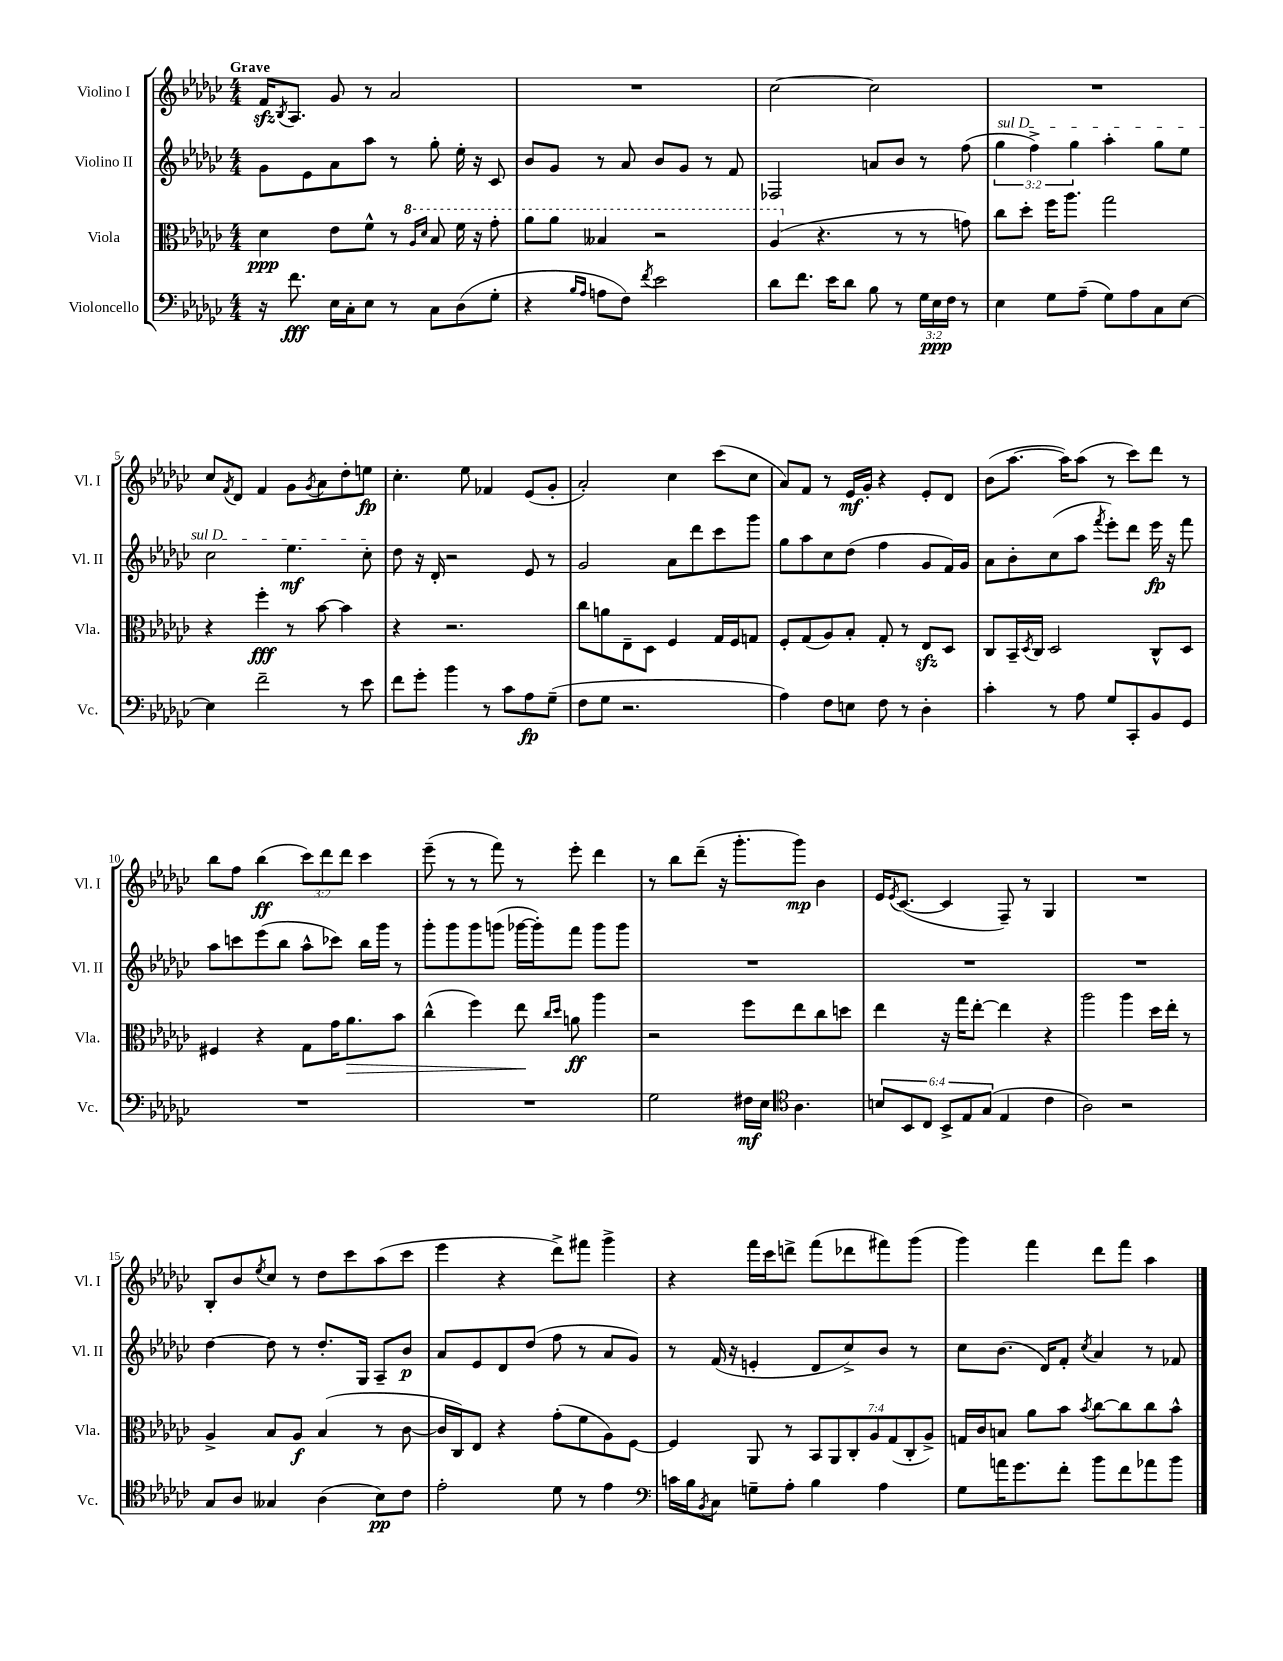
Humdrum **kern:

**kern	**kern	**kern	**kern
*staff4	*staff3	*staff2	*staff1
*clefF4	*clefC3	*clefG2	*clefG2
*k[b-e-a-d-g-c-]	*k[b-e-a-d-g-c-]	*k[b-e-a-d-g-c-]	*k[b-e-a-d-g-c-]
*M4/4	*M4/4	*M4/4	*M4/4
16r	4d-	8g-	16f
.	.	.	8qB-
8.f	.	.	8.A-
.	.	8e-	.
16E-	8e-	8a-	8g-
16C-'	.	.	.
8E-	8f^^	8aa-	8r
8r	8r	8r	2a-
.	16qqa-	.	.
.	16qqdd-	.	.
8C-	8b-	8gg-'	.
(8D-	16ff	16ee-'	.
.	16r	16r	.
8G-'	8gg-'	8c-	.
=	=	=	=
4r	8aa-	8b-	1r
.	8aa-	8g-	.
16qqB-	.	.	.
16qqA-	.	.	.
8A	4b--	8r	.
8F)	.	8a-	.
8qf	.	.	.
2e-	2r	8b-	.
.	.	8g-	.
.	.	8r	.
.	.	8f	.
=	=	=	=
8d-	(4a-	2F-	[2cc-
8.f	.	.	.
.	4.r	.	.
16e-	.	.	.
8d-	.	.	.
8B-	.	8a	2cc-]
8r	8r	8b-	.
24G-	8r	8r	.
24E-	.	.	.
24F	.	.	.
8r	8g)	(8ff	.
=	=	=	=
4E-	8cc-	6gg-	1r
.	8dd-'	.	.
.	.	6ff^)	.
8G-	16ff	.	.
.	8.aa-	.	.
.	.	6gg-	.
(8A-~	.	.	.
8G-)	2gg-	4aa-'	.
8A-	.	.	.
8C-	.	8gg-	.
[8E-	.	8ee-	.
=	=	=	=
4E-]	4r	2cc-	8cc-
.	.	.	8qf
.	.	.	8d-
2f~	4ff'	.	4f
.	8r	4.ee-	8g-
.	.	.	8qg-
.	[8b-	.	8a-
8r	4b-]	.	8dd-'
8e-	.	8cc-'	8ee
=	=	=	=
8f	4r	8dd-	4.cc-'
8g-'	.	16r	.
.	.	16d-'	.
4b-	2.r	2r	.
.	.	.	8ee-
8r	.	.	4f-
8c-	.	.	.
8A-	.	8e-	(8e-
(8G-~	.	8r	8g-'
=	=	=	=
8F	8cc-	2g-	2a-')
8G-	8a	.	.
2.r	8E-~	.	.
.	8D-	.	.
.	4F	8a-	4cc-
.	.	8ddd-	.
.	16G-	8ccc-	(8ccc-
.	16F	.	.
.	8G	8ggg-	8cc-
=	=	=	=
4A-)	8F'	8gg-	8a-)
.	(8G-	8aa-	8f
8F	8A-)	8cc-	8r
8E	8B-'	(8dd-	16e-
.	.	.	16g-'
8F	8G-'	4ff	4r
8r	8r	.	.
4D-'	8E-	8g-	8e-'
.	8D-	16f)	8d-
.	.	16g-	.
=	=	=	=
4c-'	8C-	8a-	(8b-
.	16BB-~	8b-'	[8.aa-
.	8qD-	.	.
.	16C-	.	.
8r	2D-	(8cc-	.
.	.	.	16aa-])
8A-	.	8aa-	(8aa-
.	.	8qfff	.
8G-	.	8eee-')	8r
8CC-'	.	8ddd-	8ccc-)
8BB-	8C-^^	16eee-	8ddd-
.	.	16r	.
8GG-	8D-	8fff	8r
=	=	=	=
1r	4F#	8aa-	8bb-
.	.	8ccc	8ff
.	4r	(8eee-	(4bb-
.	.	8bb-	.
.	8G-	8aa-^^	12ccc-)
.	.	.	12ddd-
.	16g-	8ccc-)	.
.	.	.	12ddd-
.	8.a-	.	.
.	.	16bb-	4ccc-
.	.	16ggg-	.
.	8b-	8r	.
=	=	=	=
1r	(4cc-^^	8ggg-'	(8eee-~
.	.	8ggg-	8r
.	4ff)	8ggg-	8r
.	.	(8ggg	8fff)
.	8ee-	[16ggg-	8r
.	.	16ggg-'])	.
.	16qqcc-	.	.
.	16qqdd-	.	.
.	8a	8fff	8eee-'
.	4aa-	8ggg-	4ddd-
.	.	8ggg-	.
=	=	=	=
2G-	2r	1r	8r
.	.	.	8bb-
.	.	.	(8ddd-~
.	.	.	16r
.	.	.	8.ggg-'
16F#	8ff	.	.
16E-	.	.	.
*clefC4	*	*	*
4.A-	8ee-	.	8ggg-)
.	8cc-	.	4b-
.	8dd	.	.
=	=	=	=
12B	4ee-	1r	16e-
.	.	.	8qe-
.	.	.	([8.c-
12BB-	.	.	.
12C-	.	.	.
12BB-^	16r	.	4c-]
.	16gg-	.	.
12E-	.	.	.
.	[8ee-'	.	.
(12G-	.	.	.
4E-	4ee-]	.	8F~)
.	.	.	8r
4c-	4r	.	4G-
=	=	=	=
2A-)	2aa-	1r	1r
2r	4aa-	.	.
.	16dd-	.	.
.	16ee-'	.	.
.	8r	.	.
=	=	=	=
8G-	4A-^	[4dd-	8B-'
8A-	.	.	8b-
.	.	.	8qee-
4G--	8B-	8dd-]	8cc-
.	8A-	8r	8r
(4A-	(4B-	8.dd-'	8dd-
.	.	.	8ccc-
.	.	16G-	.
8B-)	8r	8A-~	(8aa-
8c-	[8c-	8b-	8ccc-
=	=	=	=
2e-'	16c-]	8a-	4eee-
.	16C-)	.	.
.	8E-	8e-	.
.	4r	8d-	4r
.	.	(8dd-	.
8d-	(8g-'	8ff	8ddd-^)
8r	8f	8r	8fff#
4e-	8A-)	8a-	4ggg-^
.	[8F	8g-)	.
=	=	=	=
*clefF4	*	*	*
16c	4F]	8r	4r
16B-	.	.	.
8qBB-	.	.	.
8C-	.	(16f	.
.	.	16r	.
8G~	8AA-	4e'	16fff
.	.	.	16ccc-
8A-'	8r	.	8ddd^
4B-	14BB-	8d-	(8fff
.	14AA-	.	.
.	.	8cc-^)	8ddd-
.	14C-'	.	.
.	14A-	.	.
4A-	.	8b-	8fff#)
.	(14G-	.	.
.	14C-'	.	.
.	.	8r	(8ggg-
.	14A-^)	.	.
=	=	=	=
8G-	16G	8cc-	4ggg-)
.	16c-	.	.
16a	8B	(8.b-	.
8.g-	.	.	.
.	8a-	.	4fff
.	.	16d-)	.
8f'	8b-	8f'	.
.	8qb-	8qcc-	.
8b-	[8cc-	4a-	8ddd-
8f	8cc-]	.	8fff
8a-	8cc-	8r	4aa-
8b-	8b-^^	8f-	.
==	==	==	==
*-	*-	*-	*-
